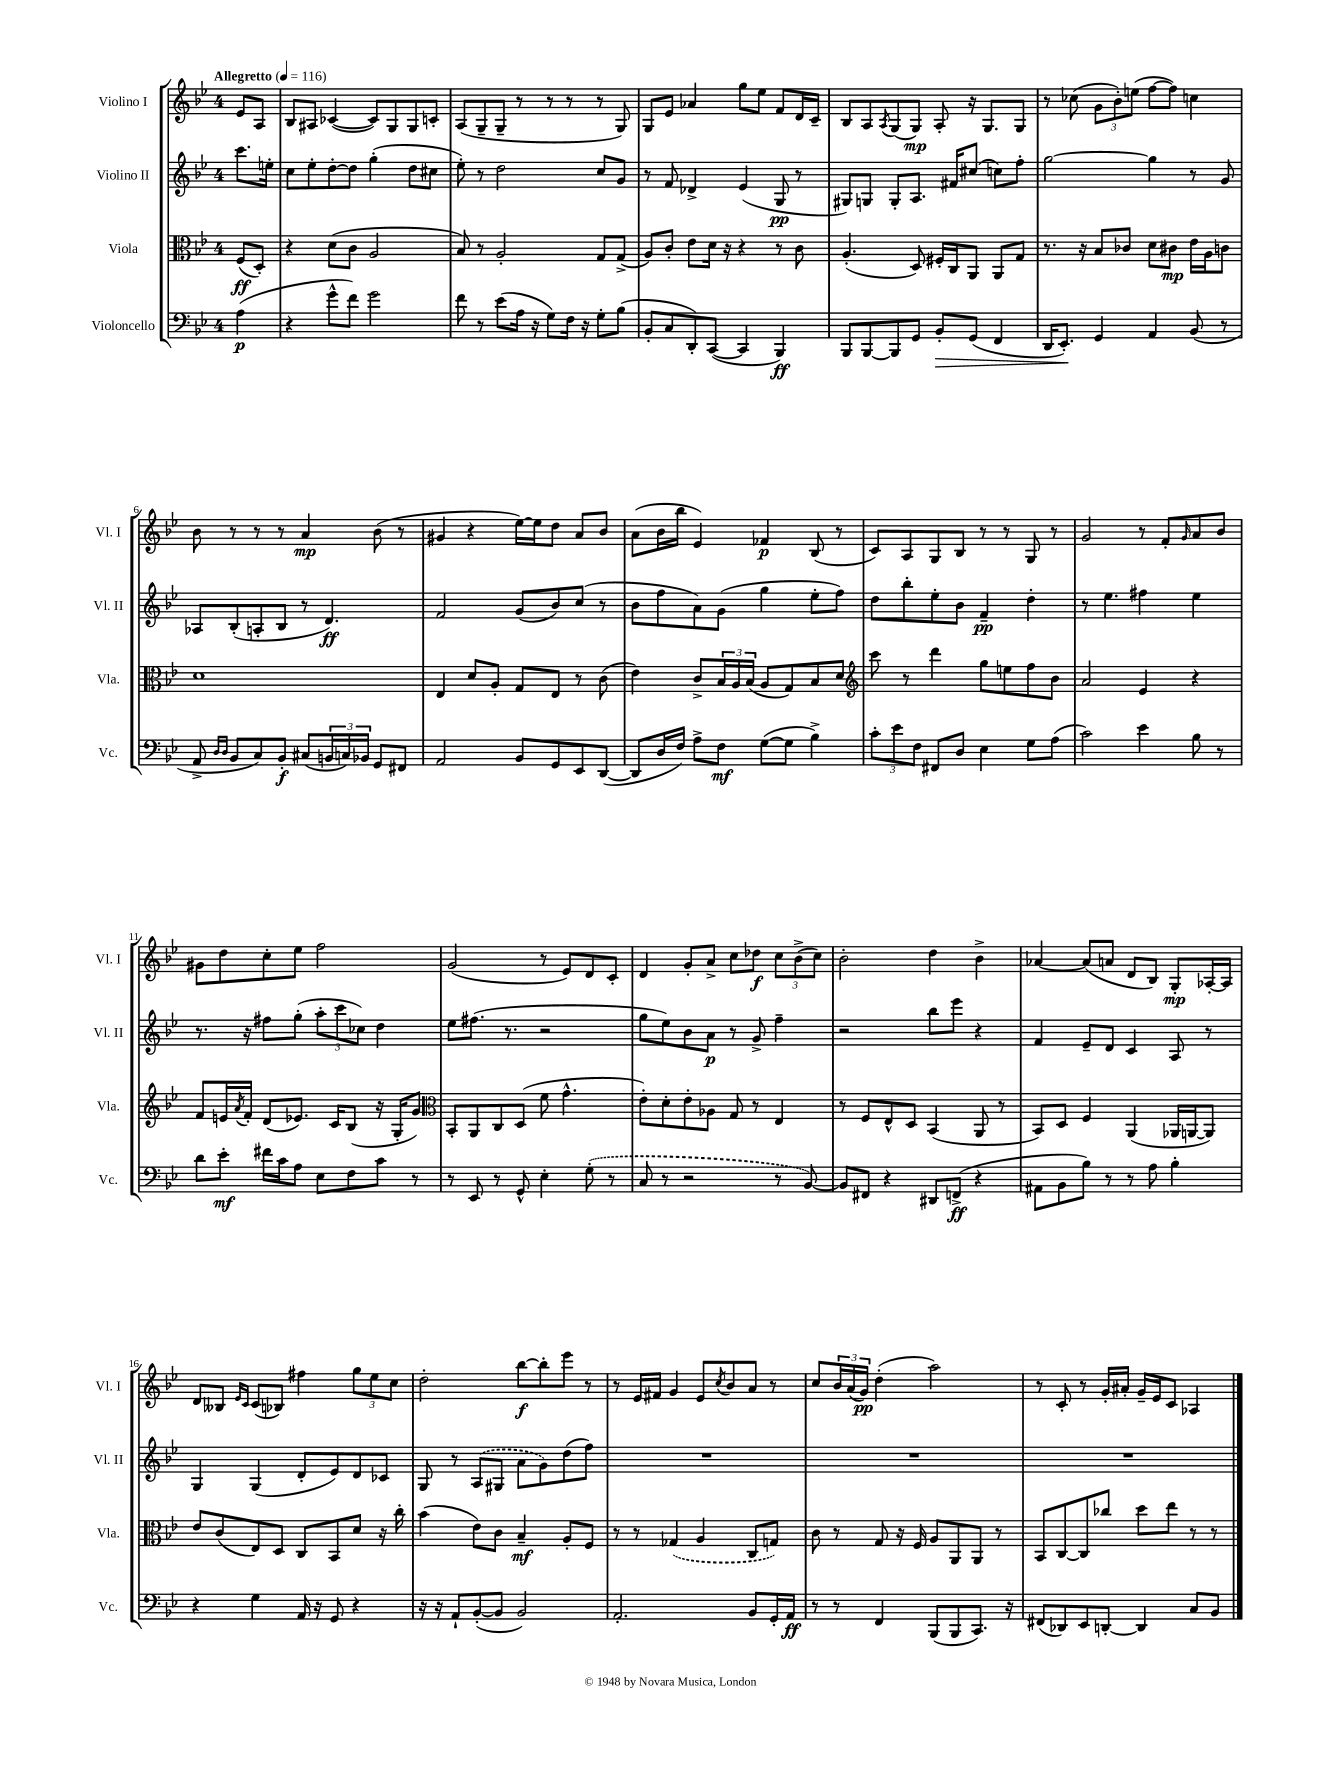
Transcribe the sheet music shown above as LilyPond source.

<<
\new StaffGroup <<
\new Staff = "s0" \with { instrumentName = "Violino I" shortInstrumentName = "Vl. I" } {
    \clef treble \key bes \major \once \override Staff.TimeSignature.style = #'single-digit \time 4/4 \partial 4 \tempo "Allegretto" 4 = 116
    ees'8 a8 |
    bes8 ais8 ces'4~( ces'8) g8 g8 c'8-. |
    a8( g8-- g8-- r8 r8 r8 r8 g8) |
    g8 ees'8 aes'4 g''8 ees''8 f'8 d'16 c'16-- |
    bes8 a8 \acciaccatura { a8 } g8( g8\mp) a8-. r16 g8. g8 |
    r8 ces''8( \tuplet 3/2 { g'8 bes'8-.) e''8( } f''8~ f''8) c''4 |
    bes'8 r8 r8 r8 a'4\mp bes'8( r8 |
    gis'4 r4 ees''16~) ees''16 d''8 a'8 bes'8 |
    a'8( bes'16 bes''16 ees'4) fes'4\p bes8( r8 |
    c'8) a8 g8 bes8 r8 r8 g8 r8 |
    g'2 r8 f'8-. \grace { g'16 } a'8 bes'8 |
    gis'8 d''8 c''8-. ees''8 f''2 |
    g'2( r8 ees'8) d'8 c'8-. |
    d'4 g'8-. a'8-> c''8 des''8\f \tuplet 3/2 { c''8 bes'8->( c''8) } |
    bes'2-. d''4 bes'4-> |
    aes'4~ aes'8( a'8 d'8 bes8) g8-.\mp aes16~-. aes16 |
    d'8 beses8 \grace { ees'16 c'16 } c'8( bes8) fis''4 \tuplet 3/2 { g''8 ees''8 c''8 } |
    d''2-. bes''8~\f bes''8-. ees'''8 r8 |
    r8 ees'16 fis'16 g'4 ees'8 \acciaccatura { c''8 } bes'8 a'8 r8 |
    c''8 \tuplet 3/2 { bes'16 a'16( g'16\pp) } d''4-.( a''2) |
    r8 c'8-. r8 g'16-. ais'16-. g'16-- ees'16 c'8 aes4 \bar "|." |
}
\new Staff = "s1" \with { instrumentName = "Violino II" shortInstrumentName = "Vl. II" } {
    \clef treble \key bes \major \once \override Staff.TimeSignature.style = #'single-digit \time 4/4 \partial 4
    c'''8. e''16-. |
    c''8 ees''8-. d''8~-. d''8 g''4-.( d''8 cis''8 |
    ees''8-.) r8 d''2 c''8 g'8 |
    r8 f'8 des'4-> ees'4( g8\pp r8 |
    gis8) g8 g8-. a8. fis'16 cis''8( c''8) f''8-. |
    g''2~ g''4 r8 g'8 |
    aes8 bes8-.( a8-. bes8 r8 d'4.\ff) |
    f'2 g'8( bes'8) c''8( r8 |
    bes'8 f''8 a'8) g'8( g''4 ees''8-. f''8) |
    d''8 bes''8-. ees''8-. bes'8 f'4--\pp d''4-. |
    r8 ees''4. fis''4 ees''4 |
    r8. r16 fis''8 g''8-.( \tuplet 3/2 { a''8-. c'''8 ces''8) } d''4 |
    ees''8 fis''8.( r8. r2 |
    g''8 ees''8) bes'8 a'8\p r8 g'8-> f''4-- |
    r2 bes''8 ees'''8 r4 |
    f'4 ees'8-- d'8 c'4 a8 r8 |
    g4 g4( d'8-. ees'8) d'8 ces'8 |
    g8 r8 \once \slurDashed a8( gis8 a'8 g'8) d''8( f''8) |
    R1 |
    R1 |
    R1 \bar "|." |
}
\new Staff = "s2" \with { instrumentName = "Viola" shortInstrumentName = "Vla." } {
    \clef alto \key bes \major \once \override Staff.TimeSignature.style = #'single-digit \time 4/4 \partial 4
    f8\ff( d8-.) |
    r4 d'8( c'8 a2 |
    bes8) r8 a2-. g8 g8->( |
    a8) c'8-. ees'8 d'16 r16 r4 r8 c'8 |
    a4.-.( d8) fis16-. c16 a,8 a,8 g8 |
    r8. r16 bes8 ces'8 d'8 cis'8\mp ees'16 a16 c'8 |
    d'1 |
    ees4 d'8 a8-. g8 ees8 r8 c'8( |
    ees'4) c'8-> \tuplet 3/2 { bes16 a16 bes16( } a8 g8) bes8 d'8 |
    \clef treble c'''8 r8 d'''4 g''8 e''8 f''8 bes'8 |
    a'2 ees'4 r4 |
    f'8 e'16 \acciaccatura { a'8 } f'16-. d'8( ees'8.) c'16 bes8( r16 g16-. g'8) |
    \clef alto bes,8-. a,8 c8 d8( f'8 g'4.-^ |
    ees'8-.) d'8-. ees'8-. aes8 g8 r8 ees4 |
    r8 f8 ees8-^ d8 bes,4( a,8 r8 |
    bes,8) d8 f4 a,4( aes,16 a,16~ a,8) |
    ees'8 c'8( ees8) d8 c8 bes,8 d'8 r16 c''16-. |
    bes'4( ees'8) c'8 bes4--\mf a8-. f8 |
    r8 r8 \once \slurDashed ges4( a4 c8 g8) |
    c'8 r8 g8 r16 f16 a8 a,8 a,8 r8 |
    bes,8 c8~ c8 ces''8 d''8 ees''8 r8 r8 \bar "|." |
}
\new Staff = "s3" \with { instrumentName = "Violoncello" shortInstrumentName = "Vc." } {
    \clef bass \key bes \major \once \override Staff.TimeSignature.style = #'single-digit \time 4/4 \partial 4
    a4\p( |
    r4 g'8-^ f'8) g'2 |
    f'8 r8 ees'8( a16 r16 g8) f16 r16 g8-. bes8( |
    bes,8-. c8 d,8-.) c,8~( c,4 bes,,4\ff) |
    bes,,8 bes,,8~ bes,,8 g,8 bes,8-.\> g,8( f,4 |
    d,16 ees,8.-.\!) g,4 a,4 bes,8( r8 |
    a,8-> \grace { d16 d16 } bes,8 c8) bes,8-.\f cis8( \tuplet 3/2 { b,16 c16) bes,16 } g,8 fis,8 |
    a,2 bes,8 g,8 ees,8 d,8~( |
    d,8 d16 f16) a8-> f8\mf g8~( g8 bes4->) |
    \tuplet 3/2 { c'8-. ees'8 f8 } fis,8 d8 ees4 g8 a8( |
    c'2) ees'4 bes8 r8 |
    d'8 ees'8-.\mf fis'16 c'16 a8 ees8 f8 c'8 r8 |
    r8 ees,8 r8 g,8-^ ees4-. \once \slurDashed g8-.( r8 |
    c8 r8 r2 r8 bes,8~) |
    bes,8 fis,8 r4 dis,8 f,8->\ff( r4 |
    ais,8 bes,8 bes8) r8 r8 a8 bes4-. |
    r4 g4 a,16 r16 g,8 r4 |
    r16 r16 a,8-! bes,8~-.( bes,8 bes,2) |
    a,2.-. bes,8 g,16-. a,16\ff |
    r8 r8 f,4 bes,,8( bes,,8 c,8.) r16 |
    fis,8( des,8) ees,8 d,8~-. d,4 c8 bes,8 \bar "|." |
}
>>
>>
